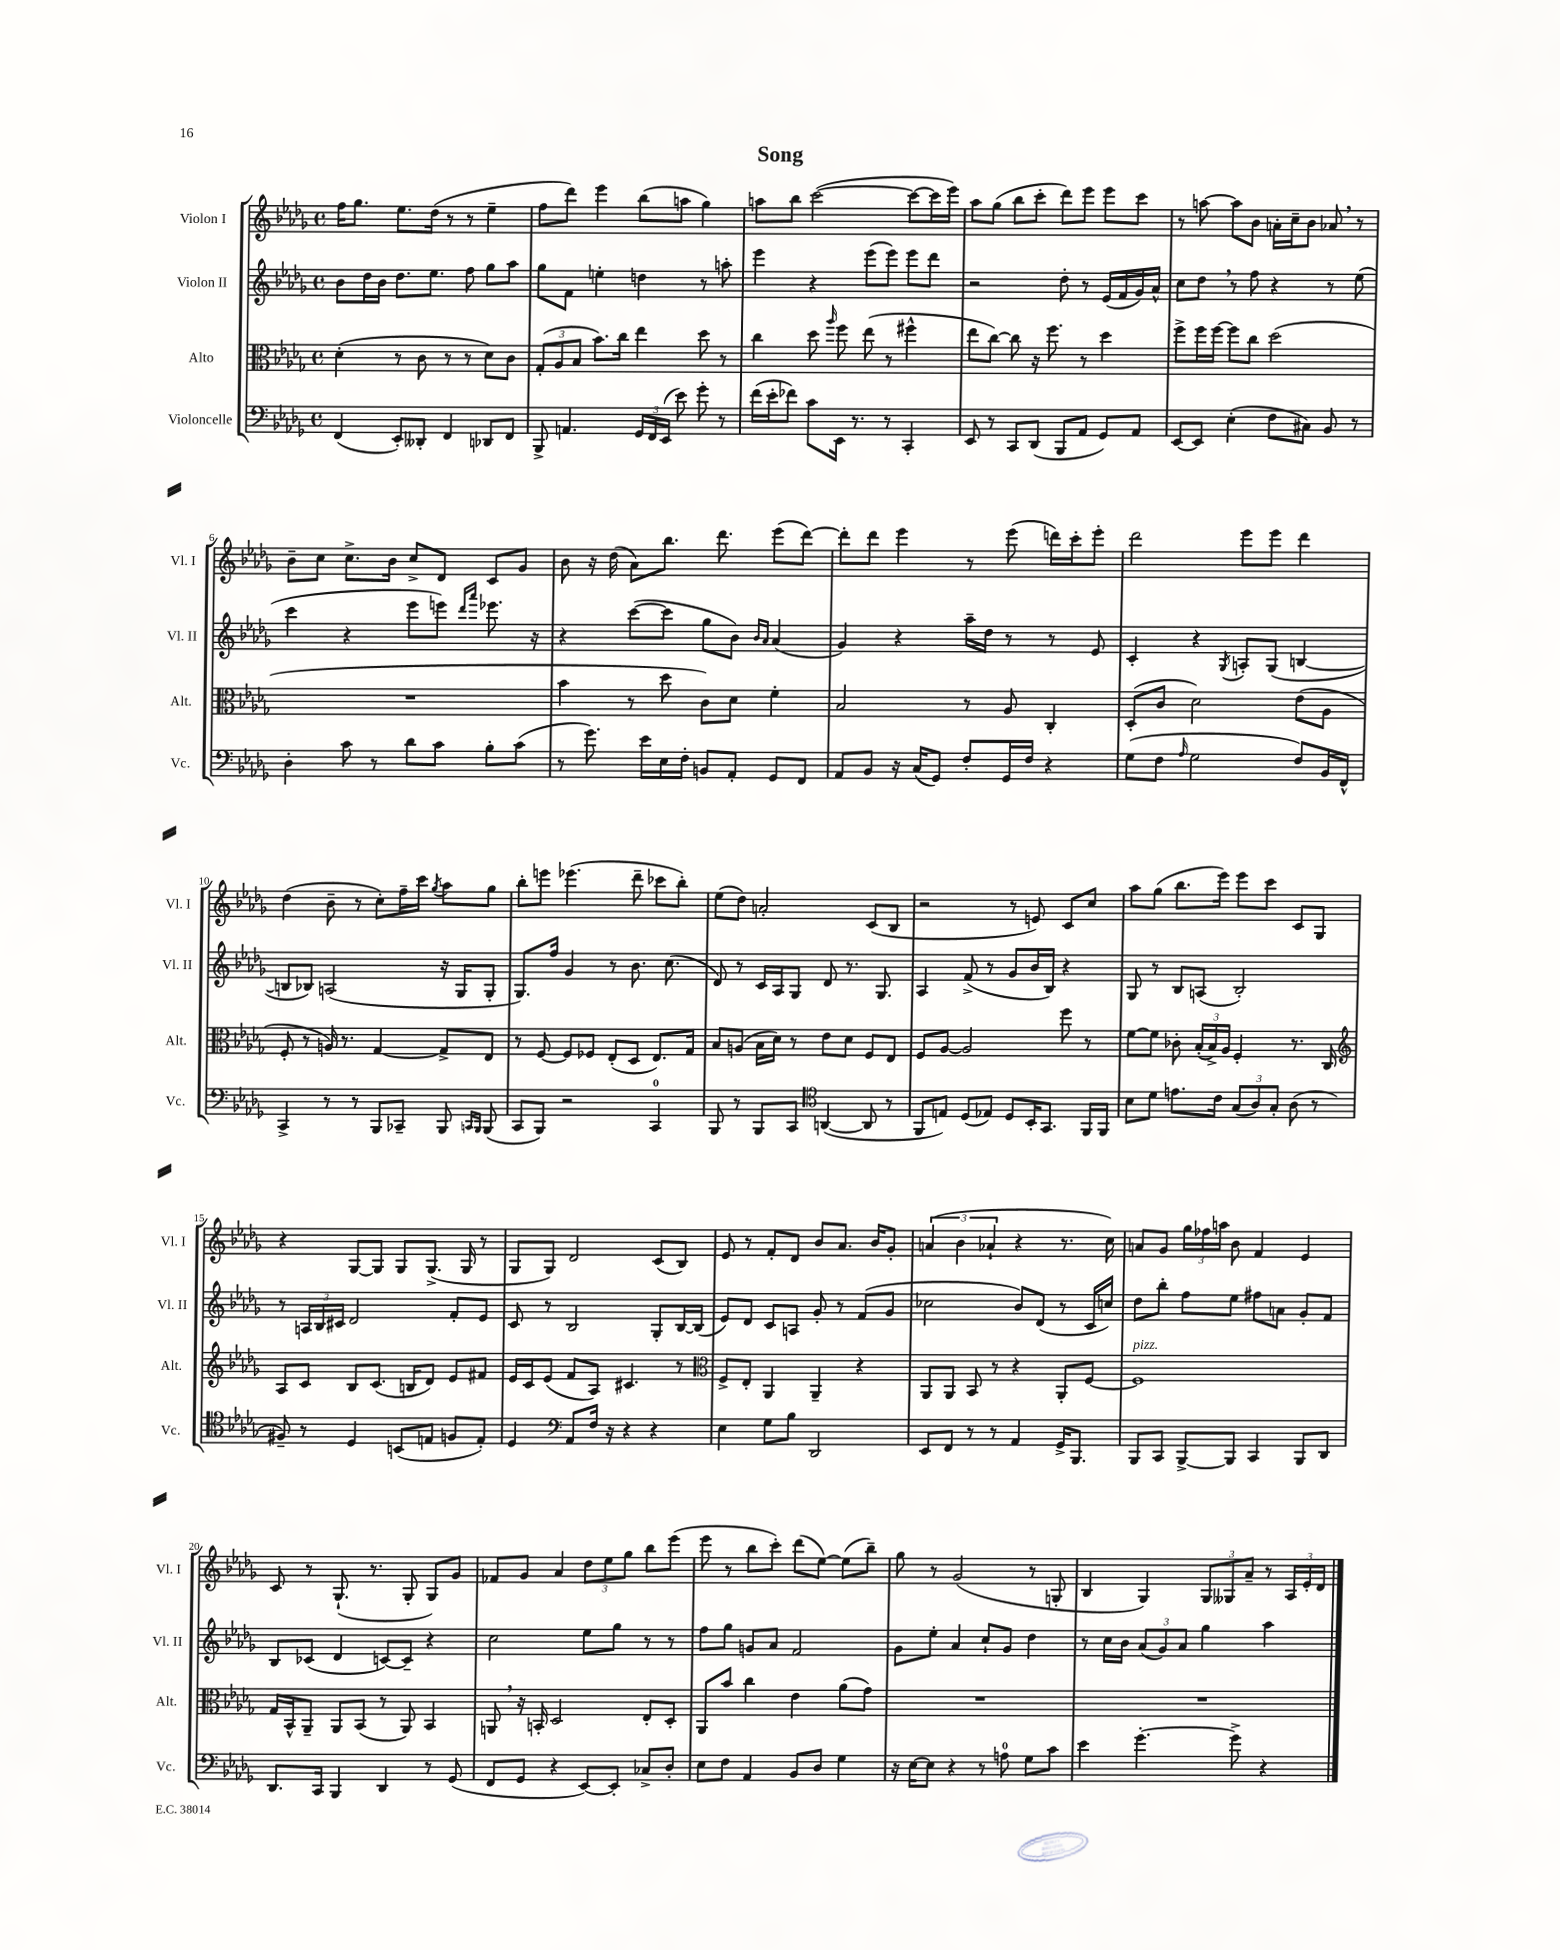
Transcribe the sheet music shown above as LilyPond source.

\header { title = "Song" }
<<
\new StaffGroup <<
\new Staff = "s0" \with { instrumentName = "Violon I" shortInstrumentName = "Vl. I" } {
    \clef treble \key des \major \defaultTimeSignature \time 4/4
    \autoBeamOff f''16[ ges''8.] ees''8.[ des''16]( r8 r8 ees''4-- |
    f''8[ des'''8]) ees'''4 bes''8[( a''8] ges''4) |
    a''8[ bes''8] c'''2~( c'''8[~ c'''16 ees'''16]) |
    aes''8[ ges''8]( bes''8[ c'''8]-. des'''8[) ees'''8] ees'''8[ c'''8] |
    r8 a''8~ a''8[ bes'8] a'16[-. c''16-- bes'8] aes'8 \breathe r8 |
    bes'8[-- c''8] c''8.[-> bes'16] c''8[-> des'8] c'8[ ges'8] |
    bes'8 r16 des''16( aes'8[) bes''8.] des'''8. ees'''8[( des'''8]~) |
    des'''8[-. des'''8] ees'''4 r8 ees'''8( d'''16[) c'''16-. ees'''8]-. |
    des'''2 ees'''8[ ees'''8] des'''4 |
    des''4( bes'8-- r8 c''8[-.) f''16-- c'''16] \acciaccatura { ges''8 } aes''8[ ges''8] |
    bes''8[-. e'''8] ees'''4.( des'''8-- ces'''8[ bes''8]-.) |
    ees''8[( des''8]) a'2-. c'8[( bes8] |
    r2 r8 e'8) c'8[ c''8] |
    aes''8[ ges''8]( bes''8.[ ees'''16]) ees'''8[ c'''8] c'8[ ges8] |
    r4 ges8[~ ges8] ges8[ ges8.]->( ges16 r8 |
    ges8[ ges8]) des'2 c'8[( bes8]) |
    ees'8 r8 f'8[-. des'8] bes'8[ aes'8.] bes'16[ ges'8]-. |
    \tuplet 3/2 { a'4( bes'4 aes'4-! } r4 r8. c''16) |
    a'8[ ges'8] \tuplet 3/2 { ges''16[ fes''16 a''16] } bes'8 f'4 ees'4 |
    c'8 r8 ges8.-!( r8. ges8-. ges8[) ges'8] |
    fes'8[ ges'8] aes'4 \tuplet 3/2 { des''8[ ees''8 ges''8] } bes''8[ ees'''8]( |
    ees'''8 r8 bes''8[ c'''8]-.) des'''8[( ees''8]~) ees''8[( bes''8]--) |
    ges''8 r8 ges'2( r8 g8-. |
    bes4 ges4) \tuplet 3/2 { ges8[ geses8 aes'8]-- } r8 \tuplet 3/2 { aes16[ ees'16-. des'16] } \bar "|." |
}
\new Staff = "s1" \with { instrumentName = "Violon II" shortInstrumentName = "Vl. II" } {
    \clef treble \key des \major \defaultTimeSignature \time 4/4
    \autoBeamOff bes'8[ des''16 bes'16] des''8.[ ees''8.] f''8 ges''8[ aes''8] |
    ges''8[ f'8] e''4-. d''4 r8 a''8-. |
    ees'''4 r4 ees'''8[( ees'''8]) ees'''8[ des'''8] |
    r2 des''8-. r8 ees'16[( f'16 ges'16) aes'16]-^ |
    c''8[ des''8] \breathe r8 f''8 r4 r8 ees''8( |
    c'''4 r4 ees'''8[ e'''8]) \grace { des'''16[ aes'''16] } ees'''8. r16 |
    r4 c'''8[~( c'''8] ges''8[ bes'8]) \grace { bes'16[ aes'16] } aes'4( |
    ges'4) r4 aes''16[-- des''16] r8 r8 ees'8 |
    c'4-. r4 \acciaccatura { ges8 } a8[-. ges8]( b4~ |
    b8[ bes8]) a2( r16 ges16[ ges8]-. |
    ges8.[) f''16] ges'4 r8 bes'8. c''8.( |
    des'8) r8 c'16[ aes16 ges8] des'8 r8. ges8. |
    aes4 f'8->( r8 ges'8[ bes'16 bes16]) r4 |
    ges8 r8 bes8[ a8]( bes2-.) |
    r8 \tuplet 3/2 { a16[ bes16 cis'16] } des'2 f'8[-. ees'8] |
    c'8 r8 bes2 ges8[-. bes16~ bes16]( |
    ees'8[) des'8] c'8[ a8] ges'8-. r8 f'8[( ges'8] |
    ces''2 bes'8[) des'8]( r8 c'16[ c''16]) |
    des''8[ bes''8]-. f''8[ ees''8] fis''8[ a'8] ges'8[-. f'8] |
    bes8[ ces'8]( des'4 c'8[~) c'8]-- r4 |
    c''2 ees''8[ ges''8] r8 r8 |
    f''8[ ges''8] g'8[ aes'8] f'2 |
    ges'8[ ees''8]-. aes'4 c''8[-! ges'8] des''4 |
    r8 c''16[ bes'16] \tuplet 3/2 { aes'8[( ges'8) aes'8] } ges''4 aes''4 \bar "|." |
}
\new Staff = "s2" \with { instrumentName = "Alto" shortInstrumentName = "Alt." } {
    \clef alto \key des \major \defaultTimeSignature \time 4/4
    \autoBeamOff des'4-.( r8 c'8 r8 r8 des'8[) c'8] |
    \tuplet 3/2 { ges8[-.( aes8 bes8] } bes'8.[) c''16] ees''4 des''8 r8 |
    c''4 des''8 \grace { aes''16 } f''8 ees''8( r8 fis''4-^ |
    ees''8[ c''8]~) c''8 r16 f''8. r8 des''4 |
    f''8[-> f''16 f''16]~ f''8[ c''8] des''2( |
    R1 |
    bes'4 r8 des''8 c'8[) des'8] f'4-. |
    bes2 r8 aes8 c4-. |
    des8[-.( c'8] des'2) ees'8[( aes8] |
    f8-. r8 a16) r8. ges4~ ges8[-> ees8] |
    r8 f8~ f8[ fes8] ees8[-.( des8] ees8.[) ges16] |
    bes8[ a8]( bes16[ des'16]) r8 ees'8[ des'8] f8[ ees8] |
    f8[ aes8]~ aes2 f''8 r8 |
    f'8[~ f'8] ces'8-. \tuplet 3/2 { bes16[-.( bes16->) aes16] } f4-. r8. c16 |
    \clef treble aes8[ c'8] bes8[ c'8.]( b16[ des'8]) ees'8[ fis'8] |
    ees'16[ c'16 ees'8]( f'8[ aes8]) cis'4. r8 |
    \clef alto f8[-> ees8]-. aes,4 aes,4-- r4 |
    aes,8[ aes,8] bes,8 r8 r4 aes,8[-. f8]~ |
    f1^\markup { \italic "pizz." } |
    ges16[ bes,16-^ aes,8]-- aes,8[ bes,8]( r8 aes,8) bes,4 |
    a,8 \breathe r16 b,16-. des2 ees8[-. des8]-. |
    aes,8[ bes'8] c''4 ees'4 aes'8[( ges'8]) |
    R1 |
    R1 \bar "|." |
}
\new Staff = "s3" \with { instrumentName = "Violoncelle" shortInstrumentName = "Vc." } {
    \clef bass \key des \major \defaultTimeSignature \time 4/4
    \autoBeamOff f,4( ees,8[-.) deses,8]-. f,4 des,8[ f,8] |
    bes,,8-> a,4. \tuplet 3/2 { ges,16[ f,16 ees,16]( } ees'8) ges'8-. r8 |
    f'16[( ees'16-. fes'8]) c'8[ ees,16] r8. r8 c,4-. |
    ees,8 r8 c,8[ des,8]( bes,,8[ aes,8] ges,8[) aes,8] |
    ees,8[~ ees,8] ees4-.( f8[ cis8]) bes,8 r8 |
    des4-. c'8 r8 des'8[ c'8] bes8[-. c'8]( |
    r8 ges'8.) ees'16[ ees16 f16]-. b,8[ aes,8]-. ges,8[ f,8] |
    aes,8[ bes,8] r16 c16[( ges,8]) f8[-. ges,16 f16] r4 |
    ges8[( f8] \grace { aes16 } ges2 f8[) bes,16 f,16]-^ |
    c,4-> r8 r8 bes,,8[ ces,8]-- bes,,8 \grace { c,16[ bes,,16] } bes,,8( |
    c,8[ bes,,8]) r2 c,4-0 |
    bes,,8 r8 bes,,8[ c,8] \clef tenor a,4~( a,8 r8 |
    f,8[ e8]) des8[( ees8]) des8[ bes,16-. ges,8.] f,16[ f,16] |
    bes8[ des'8] e'8.[ c'16] \tuplet 3/2 { ges8[( aes8) ges8]-. } aes8( r8 |
    fis8--) r8 des4 b,8[( e8] f8[ e8]-.) |
    des4 \clef bass aes,8[ f16] r16 r4 r4 |
    ees4 ges8[ bes8] des,2 |
    ees,8[ f,8] r8 r8 aes,4 ges,16[-> bes,,8.] |
    bes,,8[ c,8] bes,,8[~-> bes,,8] c,4 bes,,8[ des,8] |
    des,8.[ c,16] bes,,4 des,4 r8 ges,8( |
    f,8[ ges,8] r4 ees,8[~) ees,8]-. ces8[-> des8]-. |
    ees8[ f8] aes,4 bes,8[ des8] ges4 |
    r16 ees16[~ ees8] r4 r8 a8-0 ges8[ c'8] |
    ees'4 ges'4.~-. ges'8-> r4 \bar "|." |
}
>>
>>
